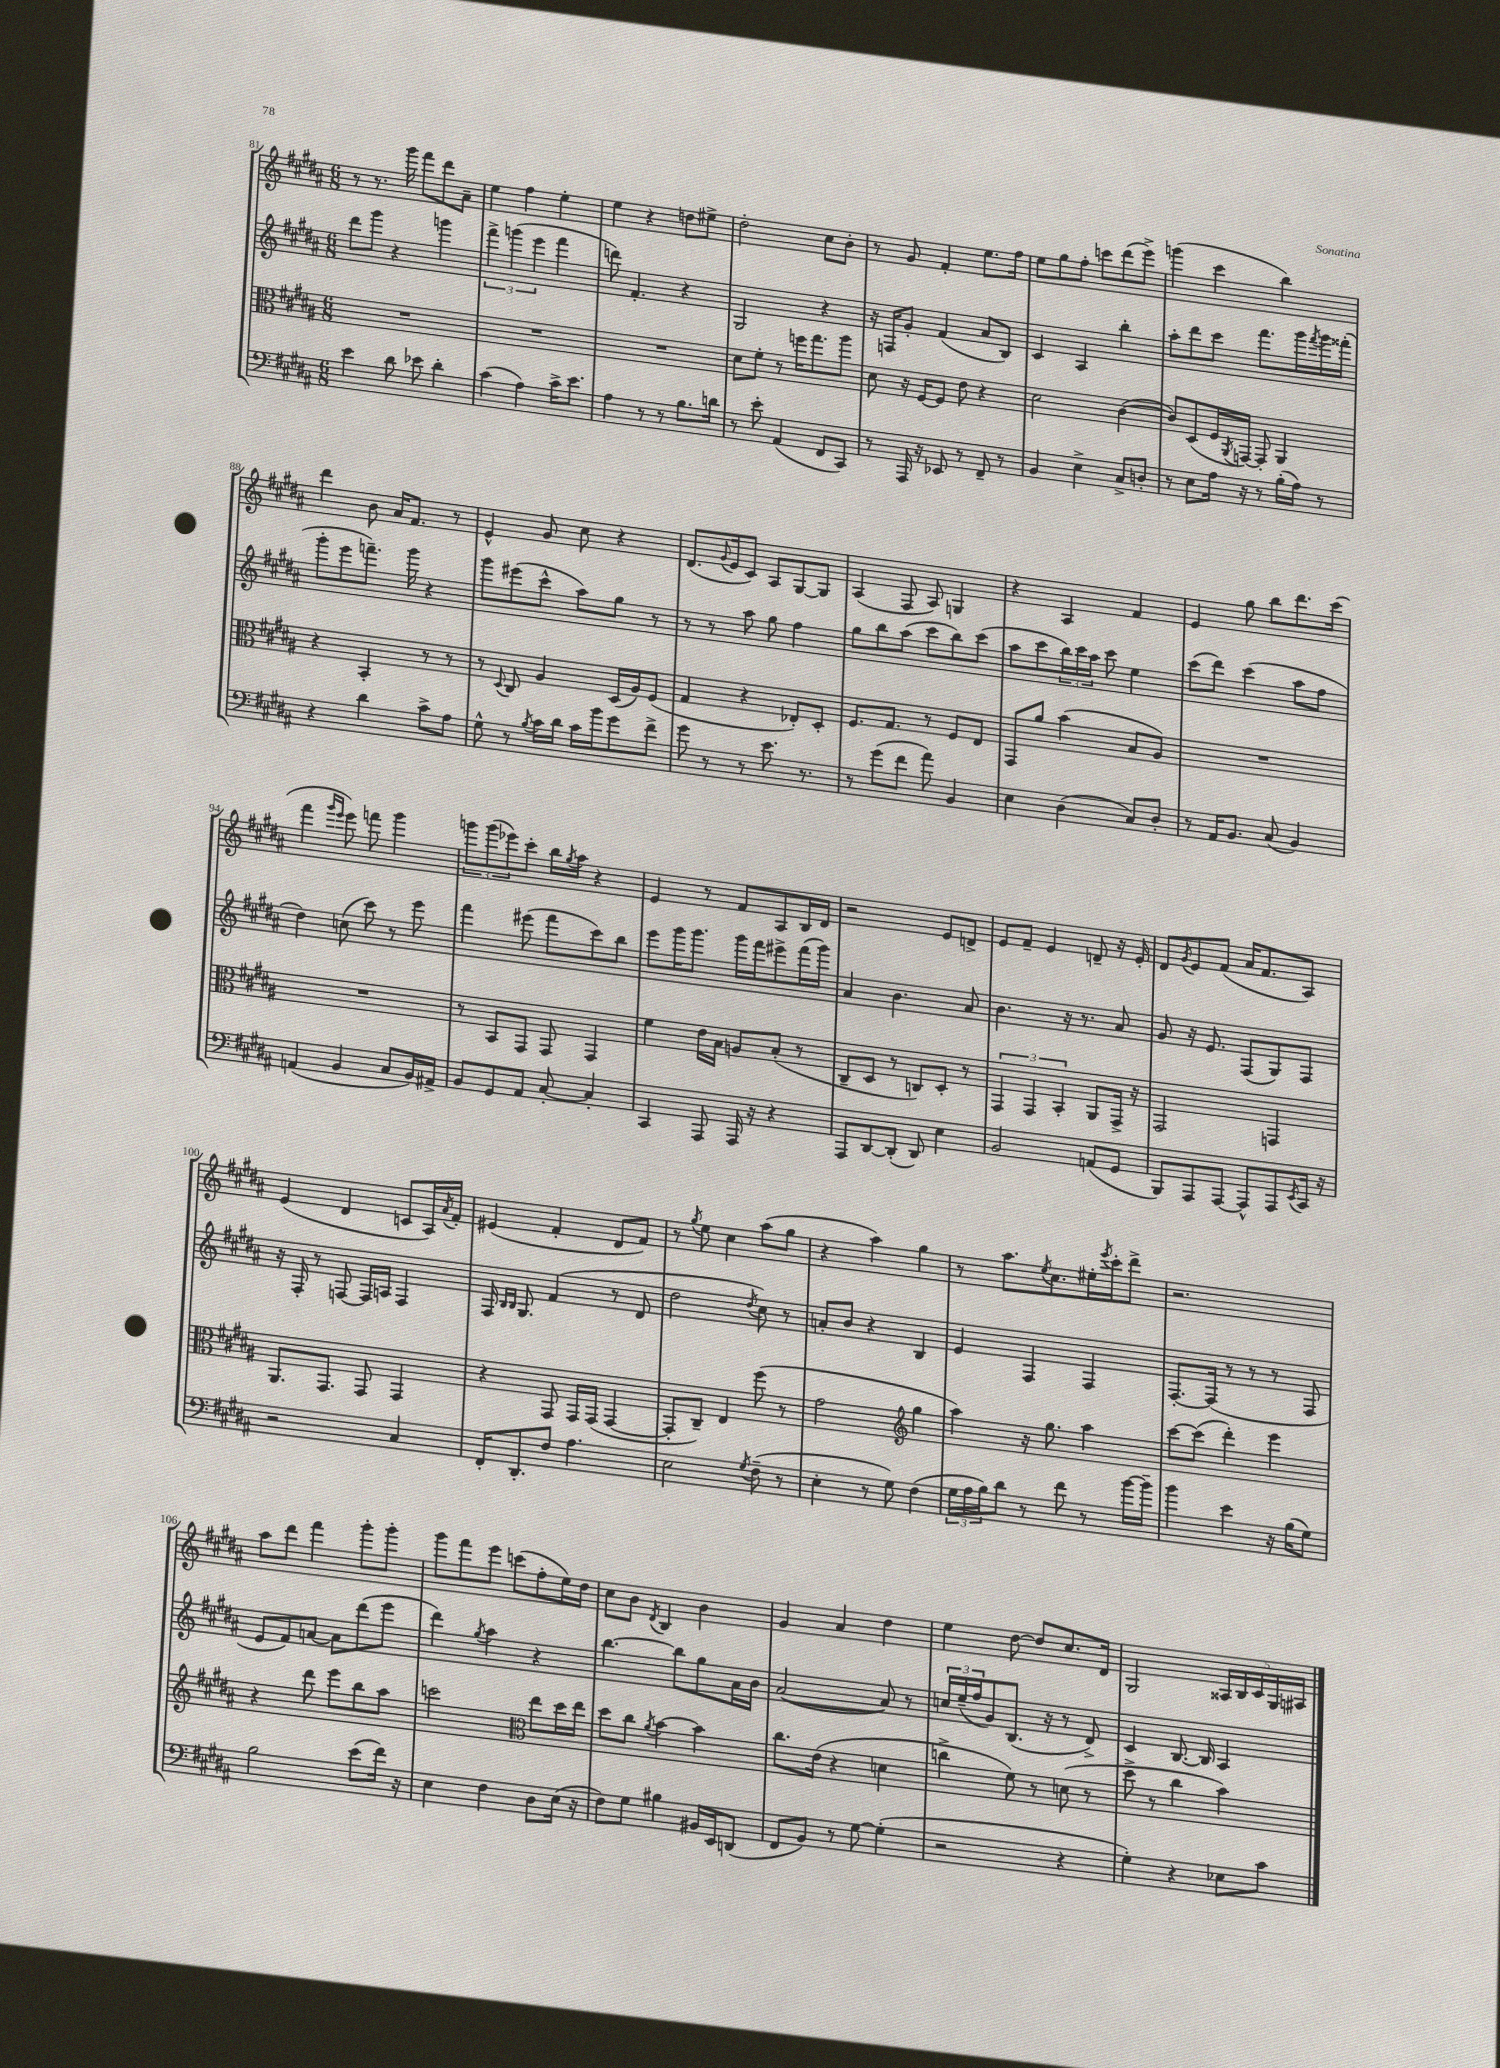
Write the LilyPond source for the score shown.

<<
\new StaffGroup <<
\new Staff = "s0" {
    \clef treble \key b \major \numericTimeSignature \time 6/8
    r8 r8. gis'''16 fis'''8 dis'''8 ais'8-- |
    e''4 fis''4 e''4-. |
    e''4 r4 d''8 eis''8-> |
    dis''2-. cis''8 b'8-. |
    r8 gis'8 fis'4-. e''8. fis''16 |
    e''8 gis''8 fis''8-. c'''8 dis'''8( e'''8->) |
    g'''4( cis'''4 b''4) |
    dis'''4 b'8 ais'16 fis'8. r8 |
    e'4-^ gis'8 cis''8 r4 |
    dis'8.( \appoggiatura { gis'8 } e'16 cis'8) ais8 gis8~ gis8 |
    ais4( fis8 ais8) g4 |
    r4 ais4 fis'4 |
    e'4 gis''8 b''8 dis'''8. cis'''16( |
    fis'''4 \grace { gis'''16 e'''16 } e'''8) f'''8 gis'''4 |
    \tuplet 3/2 { g'''8 g'''8( ees'''8) } cis'''8-. b''16 \acciaccatura { gis''8 } ais''16 r4 |
    e'4 r8 fis'8 ais8 b16 dis'16 |
    r2 e'8 d'8-> |
    e'8 fis'8-- e'4 d'8-- r16 e'16-. |
    dis'8 \acciaccatura { gis'8 } e'8 fis'8( ais'16 fis'8. ais8) |
    e'4( dis'4 c'8 ais16) \acciaccatura { ais'8 } fis'16-. |
    eis'4( fis'4-. dis'8 fis'8) |
    r8 \acciaccatura { gis''8 } e''8 cis''4 ais''8( gis''8 |
    r4 ais''4) gis''4 |
    r8 ais''8. \acciaccatura { e''8 } cis''8. eis''16-. \acciaccatura { e'''8 } cis'''16-. dis'''8-> |
    r2. |
    ais''8 dis'''8 fis'''4 gis'''8-. gis'''8-. |
    gis'''8 fis'''8 e'''8 c'''8( fis''8-. e''16) dis''16 |
    cis''8 b'8 \acciaccatura { dis'8 } b4 b'4 |
    gis'4 ais'4 dis''4 |
    e''4 dis''8~ dis''8 cis''8. dis'16 |
    gis2 \tuplet 5/4 { aisis16 b16 cis'16 gis16 ais16 } \bar "|." |
}
\new Staff = "s1" {
    \clef treble \key b \major \numericTimeSignature \time 6/8
    dis'''8 gis'''8 r4 g'''4 |
    \tuplet 3/2 { fis'''4-> g'''4( e'''4 } fis'''4 |
    d'''8) fis'4.-. r4 |
    gis2 r4 |
    r16 f16 gis'8-. fis'4( ais'8 b8) |
    cis'4 ais4 b''4-. |
    ais''8-. dis'''8 cis'''8 fis'''8. gis'''16 \acciaccatura { fis'''8 } gis'''16 fisis'''16-.( |
    gis'''8-. e'''8 f'''8.--) gis'''16 r4 |
    gis'''8 eis'''8( cis'''8-^ ais''8) gis''8 r8 |
    r8 r8 ais''8 gis''8 fis''4 |
    gis''8 b''8 ais''8( cis'''8 b''8) cis'''8( |
    ais''8 cis'''8 \tuplet 3/2 { b''16) cis'''16 ais''16 } cis'''8 e''4 |
    cis'''8( dis'''8) cis'''4( ais''8 fis''8 |
    dis''4) c''8( cis'''8) r8 e'''8 |
    fis'''4 eis'''8( fis'''8 cis'''8) b''8 |
    e'''8 gis'''16 gis'''8. gis'''16 fis'''16 eis'''8-> fis'''16( gis'''16) |
    ais'4 b'4. ais'8 |
    b'4. r16 r8. ais'8 |
    gis'8 r16 e'8. fis8( gis8) fis8 |
    r16 fis16-. r8 f8~ f16 a16 f4 |
    fis16 \grace { b16 b16 } gis8. fis'4( r8 dis'8 |
    dis''2 \acciaccatura { dis''8 } cis''8) r8 |
    a'8-. b'8 r4 b4 |
    e'4 fis4 fis4 |
    fis8.~-. fis16( r8 r8 r8 fis8 |
    e'8 fis'8) a'8~ a'8 dis'''8( e'''8 |
    dis'''4) \acciaccatura { gis''8 } ais''4 r4 |
    b''4.~ b''8 gis''8 ais'16 b'16 |
    ais'2~( ais'8) r8 |
    \tuplet 3/2 { c''16 e''16--( fis''16 } gis'8) b8.( r16 r8 dis'8->) |
    cis'4 b8.~ b16 ais4 \bar "|." |
}
\new Staff = "s2" {
    \clef alto \key b \major \numericTimeSignature \time 6/8
    R2. |
    R2. |
    R2. |
    dis'8 fis'8-. r8 f''16 gis''8. ais''8 |
    dis'8 r16 fis16~ fis8 e'8 r4 |
    dis'2 cis'4~( |
    cis'8) dis8( fis16 \acciaccatura { ais,8 } g,16~) g,8-. ais,4 |
    r4 b,4-. r8 r8 |
    r8 \appoggiatura { dis8 } cis8 ais4 dis16( ais16) fis8( |
    gis4 r4 ees8-.) dis8-. |
    fis8. gis8. r8 fis8 e8 |
    gis,8 ais'8 b'4( b8 ais8) |
    R2. |
    R2. |
    r8 b,8 gis,8 gis,8 gis,4 |
    fis'4 e'16 b16 a8 b8-.( r8 |
    cis8-- dis8 r8 c8) dis8-. r8 |
    \tuplet 3/2 { gis,4 gis,4 b,4-. } ais,8 gis,16-> r16 |
    gis,2 g,4 |
    ais,8. gis,8. gis,8 gis,4 |
    r4 gis,8 gis,16 gis,16( gis,4~ |
    gis,8-. cis8--) e4 fis''8( r8 |
    gis'2 \clef treble gis''4 |
    ais''4) r16 gis''8. ais''4 |
    cis'''8~ cis'''8( dis'''4-.) e'''4 |
    r4 dis'''8 e'''8 b''8 ais''8 |
    c'''2 \clef alto e''8 dis''16 e''16 |
    dis''8 cis''8 \acciaccatura { ais'8 } b'4~ b'4 |
    cis''8. e'16( r4 d'4 |
    c''4-> fis'8) r8 d'8( r8 |
    dis''8-> r8 cis''4 b'4) \bar "|." |
}
\new Staff = "s3" {
    \clef bass \key b \major \numericTimeSignature \time 6/8
    e'4 dis'8 ees'8 dis'4-. |
    cis'4( ais4) cis'16-> e'8. |
    ais4 r8 r8 b8. d'16 |
    r8 e'8-. ais,4( fis,8 cis,8) |
    r8 ais,,16 r16 ees,8 r8 fis,8-- r8 |
    b,4 e4-> cis8-> d8-. |
    r8 e8 ais16 r16 r8 b16-.( ais16) r8 |
    r4 dis'4 cis'8-> ais8 |
    gis8-^ r8 \acciaccatura { b8 } cis'16 dis'16 cis'16 b'16 gis'8 fis'8-> |
    gis'8 r8 r8 e'8. r8. |
    r8 gis'8( fis'8 ais'8) b,4 |
    e4 dis4( cis8) dis8-. |
    r8 ais,16 b,8. cis8( b,4) |
    a,4( b,4 cis8 b,16) ais,16-> |
    b,8 gis,8 ais,8 cis8~-. cis4-. |
    cis,4 ais,,8 ais,,16 r16 r4 |
    ais,,8 dis,8~ dis,8-.( dis,8) e4 |
    b,2 a,8( gis,8 |
    b,,8) ais,,8 ais,,8~ ais,,8-^ ais,,8 \acciaccatura { e,8 } cis,16 r16 |
    r2 cis4 |
    fis,16-. dis,8.-. fis8 ais4. |
    e2 \acciaccatura { gis8 } fis8--( r8 |
    e4-. r8 gis8) fis4( |
    \tuplet 3/2 { gis16 ais16 b16) } dis'8 r8 fis'8 r8 b'16~ b'16-- |
    b'4 e'4 r16 b16( gis8) |
    b2 e'8( fis'16) r16 |
    e4 fis4 dis8 e16( r16 |
    fis8) gis8 bis4 bis,16 e,16 d,8( |
    fis,8 b,8) r8 gis8~ gis4-.( |
    r2 r4 |
    gis4-.) r4 ees8 cis'8 \bar "|." |
}
>>
>>
\layout { \context { \Score currentBarNumber = #81 } }
